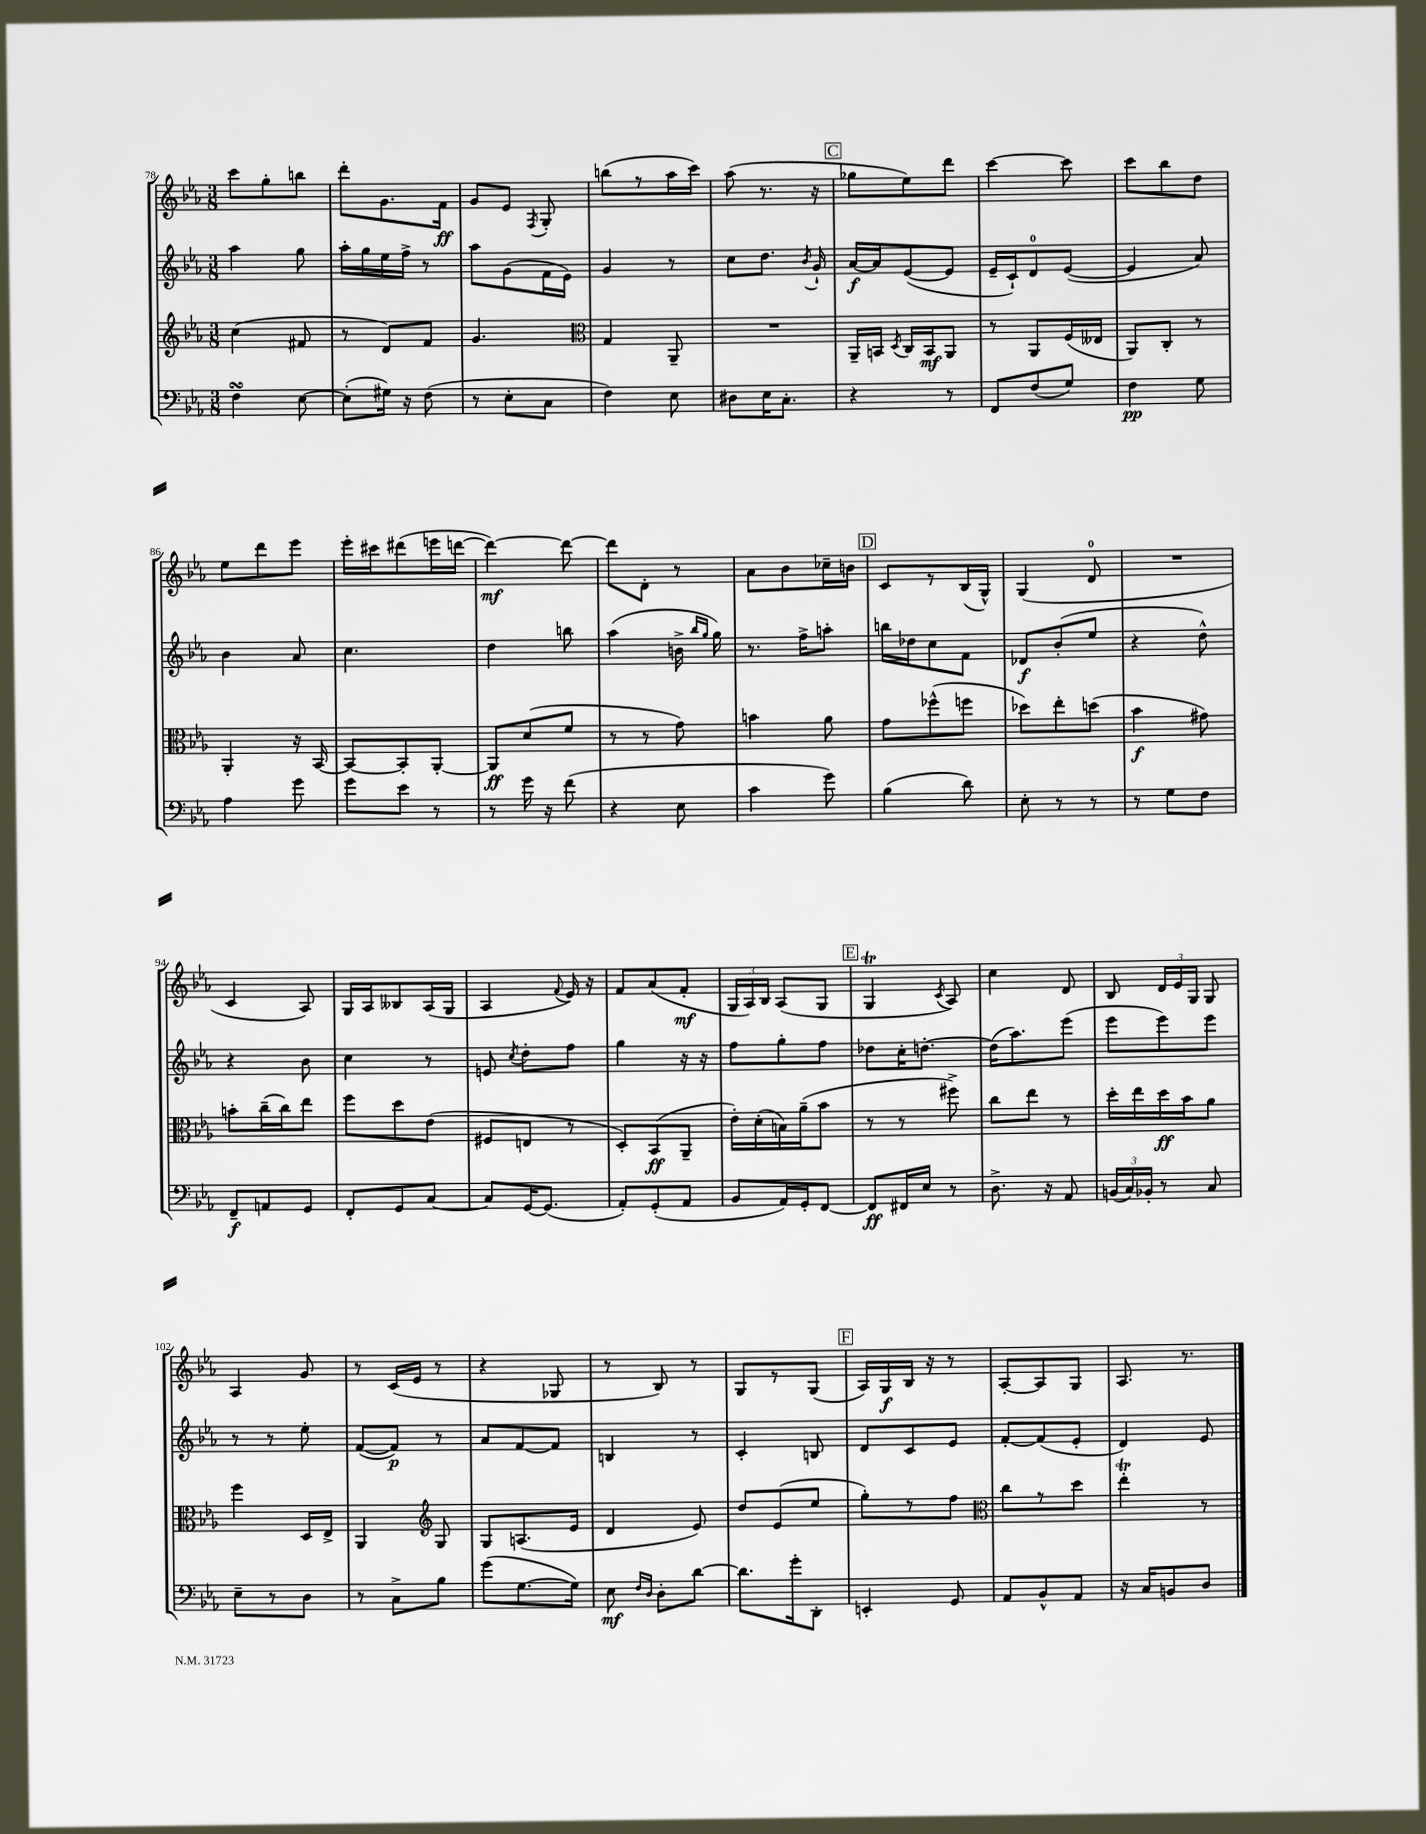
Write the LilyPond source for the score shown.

<<
\new StaffGroup <<
\new Staff = "s0" {
    \clef treble \key ees \major \numericTimeSignature \time 3/8
    \autoBeamOff c'''8[ g''8-. b''8] |
    d'''8[-. g'8. f'16]\ff |
    g'8[ ees'8] \acciaccatura { f8 } g8-. |
    b''8[( r8 aes''16 c'''16]) |
    aes''8( r8. r16 |
    \mark \markup { \box "C" } ges''8[ ees''8) d'''8] |
    c'''4~ c'''8 |
    c'''8[ bes''8 d''8] |
    ees''8[ d'''8 ees'''8] |
    ees'''16[-. cis'''16 dis'''8( e'''16 d'''16]~ |
    d'''4~\mf) d'''8~ |
    d'''8[ d'8]-. r8 |
    aes'8[ bes'8 ces''16-- b'16] |
    \mark \markup { \box "D" } c'8[ r8 bes16( g16]-^) |
    g4( d'8-0 |
    R4. |
    c'4 aes8) |
    g16[ aes16 beses8 aes16( g16] |
    aes4 \appoggiatura { f'8 } ees'16) r16 |
    f'8[ aes'8( f'8]-.\mf |
    \tuplet 3/2 { g16[ aes16) bes16] } aes8[( g8] |
    \mark \markup { \box "E" } g4\trill \acciaccatura { c'8 } aes8) |
    c''4 d'8 |
    bes8 \tuplet 3/2 { d'16[ ees'16 g16] } g8 |
    aes4 g'8 |
    r8 c'16[( ees'16] r8 |
    r4 ges8 |
    r8 bes8) r8 |
    g8[ r8 g8]( |
    \mark \markup { \box "F" } aes16[) g16\f bes16] r16 r8 |
    aes8[~-. aes8 g8] |
    aes8. r8. \bar "|." |
}
\new Staff = "s1" {
    \clef treble \key ees \major \numericTimeSignature \time 3/8
    \autoBeamOff aes''4 g''8 |
    aes''16[-. g''16 ees''16 f''16]-> r8 |
    aes''8[ g'8( f'16 ees'16]) |
    g'4 r8 |
    c''8[ d''8.] \acciaccatura { bes'8 } g'16-! |
    \mark \markup { \box "C" } aes'16[~\f aes'16 ees'8~( ees'8] |
    ees'16[-- c'16-!) d'8-0 ees'8]~( |
    ees'4 aes'8) |
    bes'4 aes'8 |
    c''4. |
    d''4 b''8 |
    aes''4( b'16-> \grace { bes''16[ g''16] } g''16) |
    r8. f''16[-> a''8]-. |
    \mark \markup { \box "D" } b''16[ des''16 c''8 f'8] |
    des'8[\f bes'8-.( ees''8] |
    r4 d''8-^) |
    r4 bes'8 |
    c''4 r8 |
    e'8 \acciaccatura { c''8 } d''8[-. f''8] |
    g''4 r16 r16 |
    f''8[ g''8-. f''8] |
    \mark \markup { \box "E" } des''8[ c''16-. d''8.]~-. |
    d''16[( aes''8.) ees'''8]( |
    ees'''8[ ees'''8) ees'''8] |
    r8 r8 ees''8-. |
    f'8[~( f'8]\p) r8 |
    aes'8[ f'8~ f'8] |
    b4 r8 |
    c'4-. b8 |
    \mark \markup { \box "F" } d'8[ c'8 ees'8] |
    f'8[~-. f'8( ees'8]-. |
    d'4) ees'8 \bar "|." |
}
\new Staff = "s2" {
    \clef treble \key ees \major \numericTimeSignature \time 3/8
    \autoBeamOff c''4( fis'8 |
    r8 d'8[) f'8] |
    g'4. |
    \clef alto g4 aes,8-- |
    R4. |
    \mark \markup { \box "C" } aes,16[-- b,16] \acciaccatura { d8 } c16[ b,16\mf aes,8] |
    r8 aes,8[ f16( eeses16] |
    aes,8[) c8]-. r8 |
    aes,4-. r16 bes,16~ |
    bes,8[~ bes,8-. aes,8]~-. |
    aes,8[\ff d'8( f'8] |
    r8 r8 g'8) |
    b'4 aes'8 |
    \mark \markup { \box "D" } g'8[ fes''8-^( f''8] |
    des''8[) ees''8-. d''8]( |
    bes'4\f gis'8) |
    b'8[-. c''16--( c''16) ees''8] |
    f''8[ d''8 ees'8]( |
    fis8[ e8] r8 |
    d8[-.) bes,8\ff( aes,8]-- |
    ees'16[-.) d'16-.( b16) aes'16--( bes'8] |
    \mark \markup { \box "E" } r8 r8 fis''8->) |
    c''8[ ees''8] r8 |
    d''16[-. ees''16 d''16\ff bes'16 aes'8] |
    f''4 d16[ ees16]-> |
    aes,4 \clef treble g8 |
    g8[ a8.( ees'16] |
    d'4 ees'8) |
    d''8[ ees'8( ees''8] |
    \mark \markup { \box "F" } g''8[-.) r8 f''8] |
    \clef alto c''8[ r8 d''8] |
    ees''4-.\trill r8 \bar "|." |
}
\new Staff = "s3" {
    \clef bass \key ees \major \numericTimeSignature \time 3/8
    \autoBeamOff f4\turn ees8~ |
    ees8[-.( gis16]) r16 f8( |
    r8 ees8[-. c8] |
    f4) ees8 |
    dis8[ ees16 c8.]-. |
    \mark \markup { \box "C" } r4 r8 |
    f,8[ f8( g8]) |
    f4\pp g8 |
    aes4 g'8 |
    g'8[ ees'8] r8 |
    r8 g'16 r16 f'8( |
    r4 ees8 |
    c'4 g'8) |
    \mark \markup { \box "D" } bes4( d'8) |
    ees8-. r8 r8 |
    r8 g8[ f8] |
    f,8[--\f a,8 g,8] |
    f,8[-. g,8 c8]~ |
    c8[ g,16~ g,8.]( |
    aes,8[-.) g,8-.( aes,8] |
    bes,8[ aes,16) g,16-. f,8]~ |
    \mark \markup { \box "E" } f,8[\ff fis,16 ees16] r8 |
    d8.-> r16 aes,8 |
    \tuplet 3/2 { b,16[( c16) bes,16]-. } r8 c8 |
    ees8[-- r8 d8] |
    r8 c8[-> bes8] |
    g'8[( g8.~ g16]) |
    ees8\mf \grace { f16[ d16] } d8[-. d'8]~ |
    d'8.[ g'16-. d,8]-. |
    \mark \markup { \box "F" } e,4-. g,8 |
    aes,8[ bes,8-^ aes,8] |
    r16 c16[ b,8 d8] \bar "|." |
}
>>
>>
\layout { \context { \Score currentBarNumber = #78 } }
